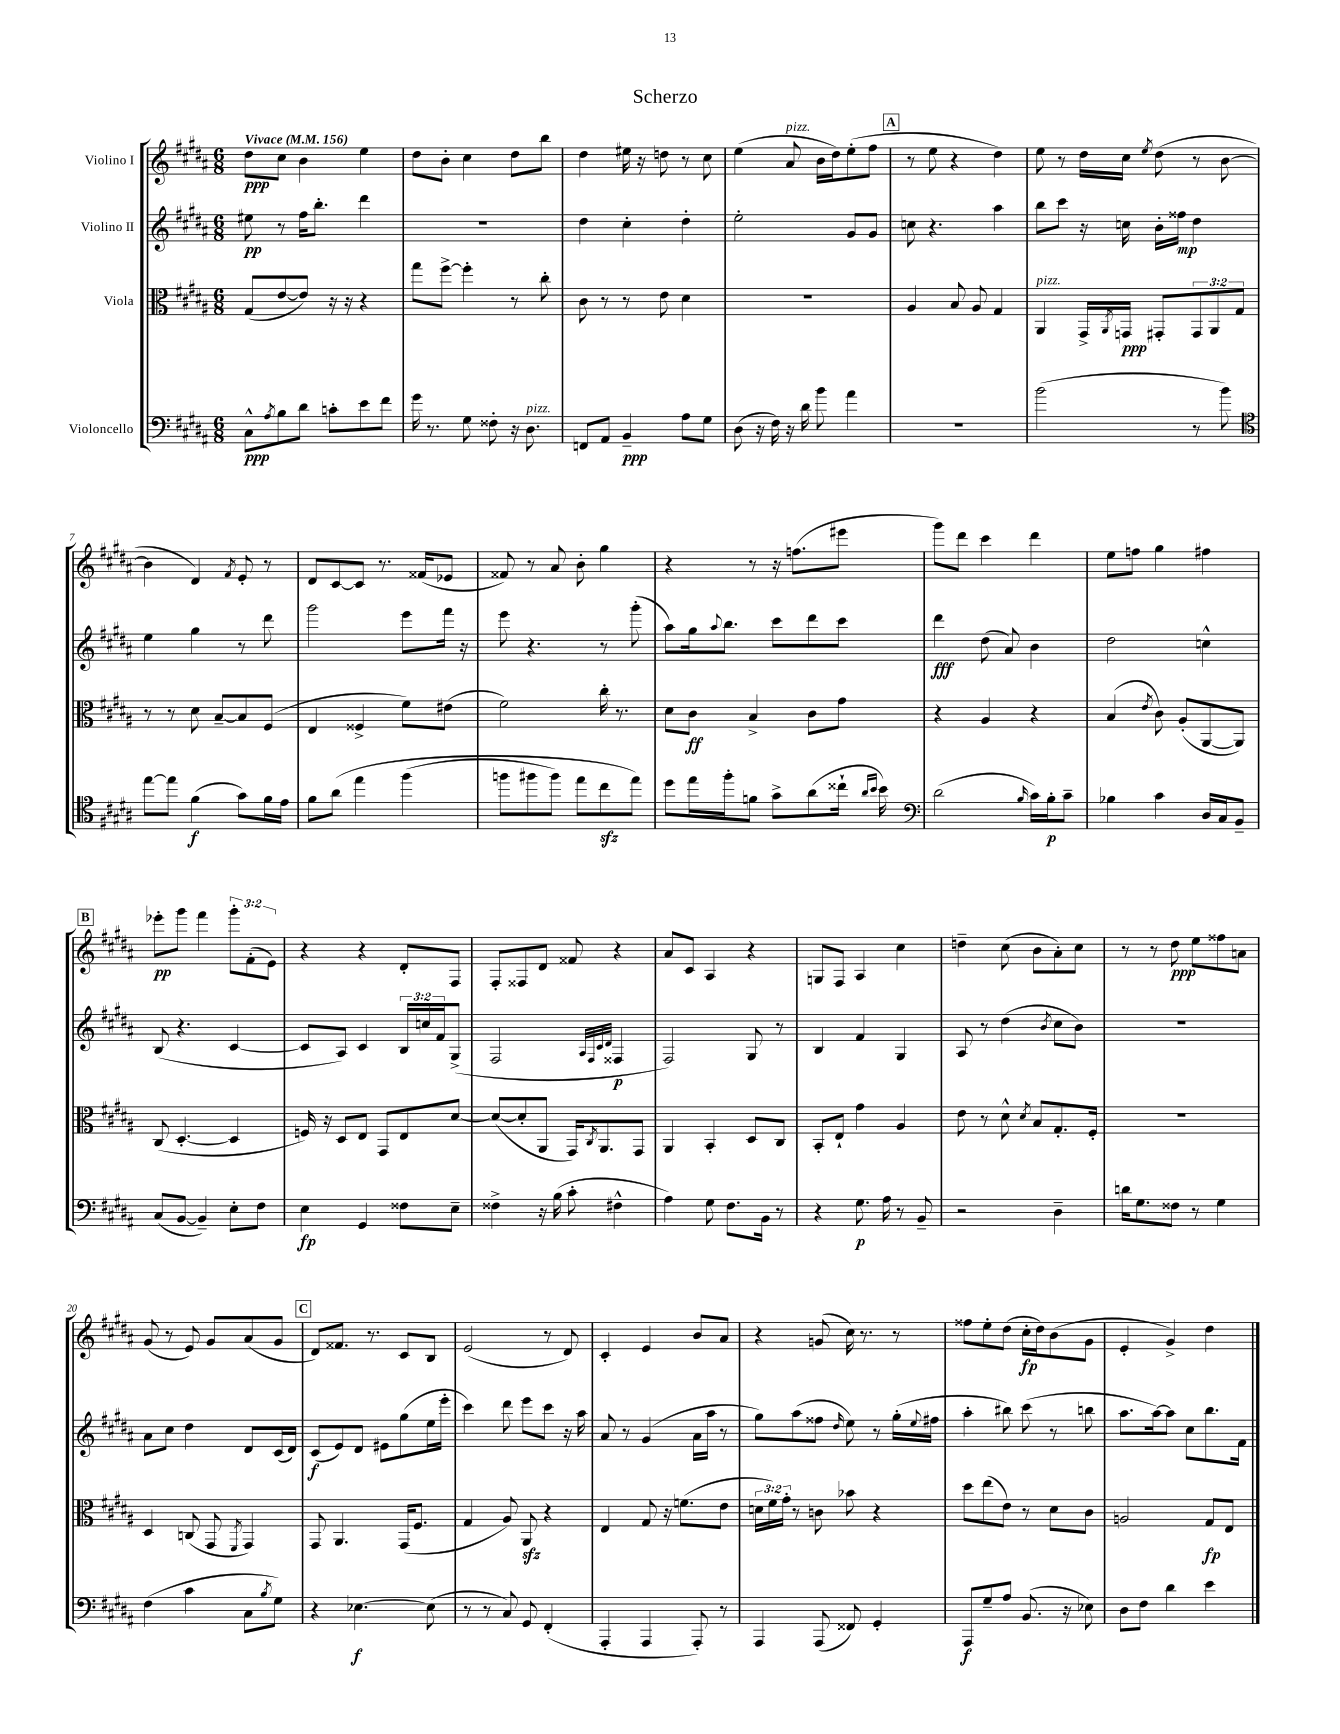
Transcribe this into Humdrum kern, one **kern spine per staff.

**kern	**kern	**kern	**kern
*staff4	*staff3	*staff2	*staff1
*clefF4	*clefC3	*clefG2	*clefG2
*k[f#c#g#d#a#]	*k[f#c#g#d#a#]	*k[f#c#g#d#a#]	*k[f#c#g#d#a#]
*M6/8	*M6/8	*M6/8	*M6/8
*MM156	*MM156	*MM156	*MM156
8C#^^	(8G#	8ee#	8dd#
8qA#	.	.	.
8B	[8e	8r	8cc#
8d#	8e])	16ff#	4b
.	.	8.bb'	.
8c'	16r	.	.
.	16r	.	.
8e	4r	4ddd#	4ee
8f#	.	.	.
=	=	=	=
16g#	8gg#	2.r	8dd#
8.r	.	.	.
.	[8ff#^	.	8b'
8G#	4ff#']	.	4cc#
8F##'	.	.	.
16r	8r	.	8dd#
8.D#	.	.	.
.	8cc#'	.	8bb
=	=	=	=
8FF	8c#	4dd#	4dd#
8AA#	8r	.	.
4BB~	8r	4cc#'	16ee#
.	.	.	16r
.	8e	.	8dd
8A#	4d#	4dd#'	8r
8G#	.	.	8cc#
=	=	=	=
(8D#	2.r	2ee'	(4ee
16r	.	.	.
16F#)	.	.	.
16r	.	.	8a#
16d#	.	.	.
8b	.	.	16b
.	.	.	16dd#)
4a#	.	8g#	(8ee'
.	.	8g#	8ff#
=	=	=	=
2.r	4A#	8cc	8r
.	.	4.r	8ee
.	8B	.	4r
.	8A#	.	.
.	4G#	4aa#	4dd#)
=	=	=	=
(2b	4AA#	8bb	8ee
.	.	8ccc#	8r
.	16GG#^	16r	16dd#
.	8qAA#	.	.
.	16GG	16cc	16cc#
.	.	.	8qee
.	8GG#'	16b'	(8dd#
.	.	16ff##	.
8r	12GG#	4dd#	8r
.	12AA#	.	.
8b)	.	.	[8b
.	12G#	.	.
=	=	=	=
*clefC4	*	*	*
[8ee	8r	4ee	4b]
8ee]	8r	.	.
(4f#	8d#	4gg#	4d#)
.	[8B~	.	.
.	.	.	8qf#
8g#)	8B]	8r	8e'
16f#	(8F#	8ddd#	8r
16e	.	.	.
=	=	=	=
8f#	4E	2ggg#	8d#
&(8a#	.	.	[8c#
4ee	4F##^	.	8c#]
.	.	.	8.r
(4ff#	8f#)	8eee	.
.	.	.	(16f##
.	(8e#	16fff#	8e-
.	.	16r	.
=	=	=	=
8ff	2f#)	8eee	8f##)
8ff#	.	4.r	8r
8ff#)	.	.	8a#
8ee	.	.	8b'
8cc#	16cc#'	8r	4gg#
.	8.r	.	.
8ee&)	.	(8ggg#'	.
=	=	=	=
8dd#	8d#	8aa#)	4r
16ee	8c#	16gg#	.
.	.	8qqaa#	.
16ff#'	.	8.bb	.
8f	4B^	.	8r
8g#^	.	8ccc#	16r
.	.	.	(8.ff
(8a#	8c#	8ddd#	.
16cc##`	8g#	8ccc#	8eee#
16qqa#	.	.	.
16qqb	.	.	.
16b)	.	.	.
=	=	=	=
*clefF4	*	*	*
(2d#	4r	4ddd#	8ggg#)
.	.	.	8ddd#
.	4A#	(8dd#	4ccc#
.	.	8a#)	.
16qqB	.	.	.
16c#)	4r	4b	4ddd#
16B'	.	.	.
8c#~	.	.	.
=	=	=	=
4B-	(4B	2dd#	8ee
.	.	.	8ff
.	8qe	.	.
4c#	8c#)	.	4gg#
.	(8A#'	.	.
16D#	[8AA#	4cc^^	4ff#
16C#	.	.	.
8BB~	8AA#])	.	.
=	=	=	=
(8C#	(8C#	(8B	8eee-'
[8BB	[4.D#'	4.r	8ggg#
4BB~])	.	.	4fff#
8E'	4D#]	[4c#	12ggg#'
.	.	.	(12f#'
8F#	.	.	.
.	.	.	12e)
=	=	=	=
4E	16F)	8c#]	4r
.	16r	.	.
.	8D#	8A#)	.
4GG#	8E	4c#	4r
.	8GG#	.	.
8F##	8E	24B	8d#'
.	.	24cc	.
.	.	24f#	.
8E~	[8d#	(8G#^	8F#
=	=	=	=
4F##^	(8d#_	2F#	8F#'
.	8d#']	.	8F##
16r	8AA#	.	8d#
(16B	.	.	.
8c#'	16GG#)	.	8f##
.	8qC#	.	.
.	8.AA#	.	.
.	.	32qqA#	.
.	.	32qqF#	.
.	.	32qqc#	.
.	.	32qqd#	.
4F#^^	.	4F##	4r
.	8GG#	.	.
=	=	=	=
4A#)	4AA#	2F#)	8a#
.	.	.	8c#
8G#	4BB'	.	4A#
8.F#	.	.	.
.	8D#	8G#	4r
16BB	.	.	.
8r	8C#	8r	.
=	=	=	=
4r	8BB'	4B	8G
.	8E`	.	8F#
8.G#	4g#	4f#	4A#
16A#	.	.	.
8r	4A#	4G#	4cc#
8BB~	.	.	.
=	=	=	=
2r	8e	8A#	4dd~
.	8r	8r	.
.	8d#^^	(4dd#	(8cc#
.	8qd#	.	.
.	8B	.	8b
.	.	8qb	.
4D#~	8.G#'	8cc#	8a#')
.	.	8b)	8cc#
.	16F#'	.	.
=	=	=	=
16d	2.r	2.r	8r
8.G#	.	.	.
.	.	.	8r
8F##	.	.	8dd#
8r	.	.	8ee
4G#	.	.	8ff##
.	.	.	8a
=	=	=	=
(4F#	4D#	8a#	(8g#
.	.	8cc#	8r
4c#	(8C	4dd#	8e)
.	8GG#	.	8g#
.	8qFF#	.	.
8C#	4GG#)	8d#	(8a#
8qB	.	.	.
8G#)	.	(16c#	8g#
.	.	16d#)	.
=	=	=	=
4r	8GG#	(8c#	8d#)
.	4.AA#	8e)	8.f##
[4.E-	.	8d#	.
.	.	.	8.r
.	.	8e#	.
.	(16GG#	(8gg#	8c#
.	8.F#	.	.
(8E-]	.	16ee	8B
.	.	16eee'	.
=	=	=	=
8r	4G#	4ccc#)	(2e
8r	.	.	.
8C#)	8A#)	8ddd#	.
8GG#	8AA#	8eee	.
(4FF#'	4r	8ccc#	8r
.	.	16r	8d#)
.	.	16aa#	.
=	=	=	=
4AAA#'	4E	8a#	4c#'
.	.	8r	.
4AAA#	8G#	(4g#	4e
.	16r	.	.
.	(8.f	.	.
8AAA#')	.	16a#	8b
.	.	16aa#	.
8r	8e	8r	8a#
=	=	=	=
4AAA#	24d	8gg#)	4r
.	24f#)	.	.
.	24g#'	.	.
.	8r	(8aa#	.
(8AAA#	8c	8ff##	(8g
.	.	16qqdd#	.
8FF##)	8b-	8ee)	16cc#)
.	.	.	8.r
4GG#'	4r	8r	.
.	.	(16gg#'	8r
.	.	8qqee	.
.	.	16ff#	.
=	=	=	=
8AAA#	8dd#	4aa#'	8ff##
8G#~	(8ee	.	8ee'
8A#	8e)	8bb#)	(8dd#
(8.BB	8r	(8ccc#	16cc#'
.	.	.	16dd#)
.	8d#	8r	(8b
16r	.	.	.
8E-)	8c#	8bb	8g#
=	=	=	=
8D#	2A	8.aa#	4e'
8F#	.	.	.
.	.	[16aa#)	.
4d#	.	8aa#]	4g#^)
.	.	8cc#	.
4e	8G#	8.bb	4dd#
.	8E	.	.
.	.	16f#	.
==	==	==	==
*-	*-	*-	*-
